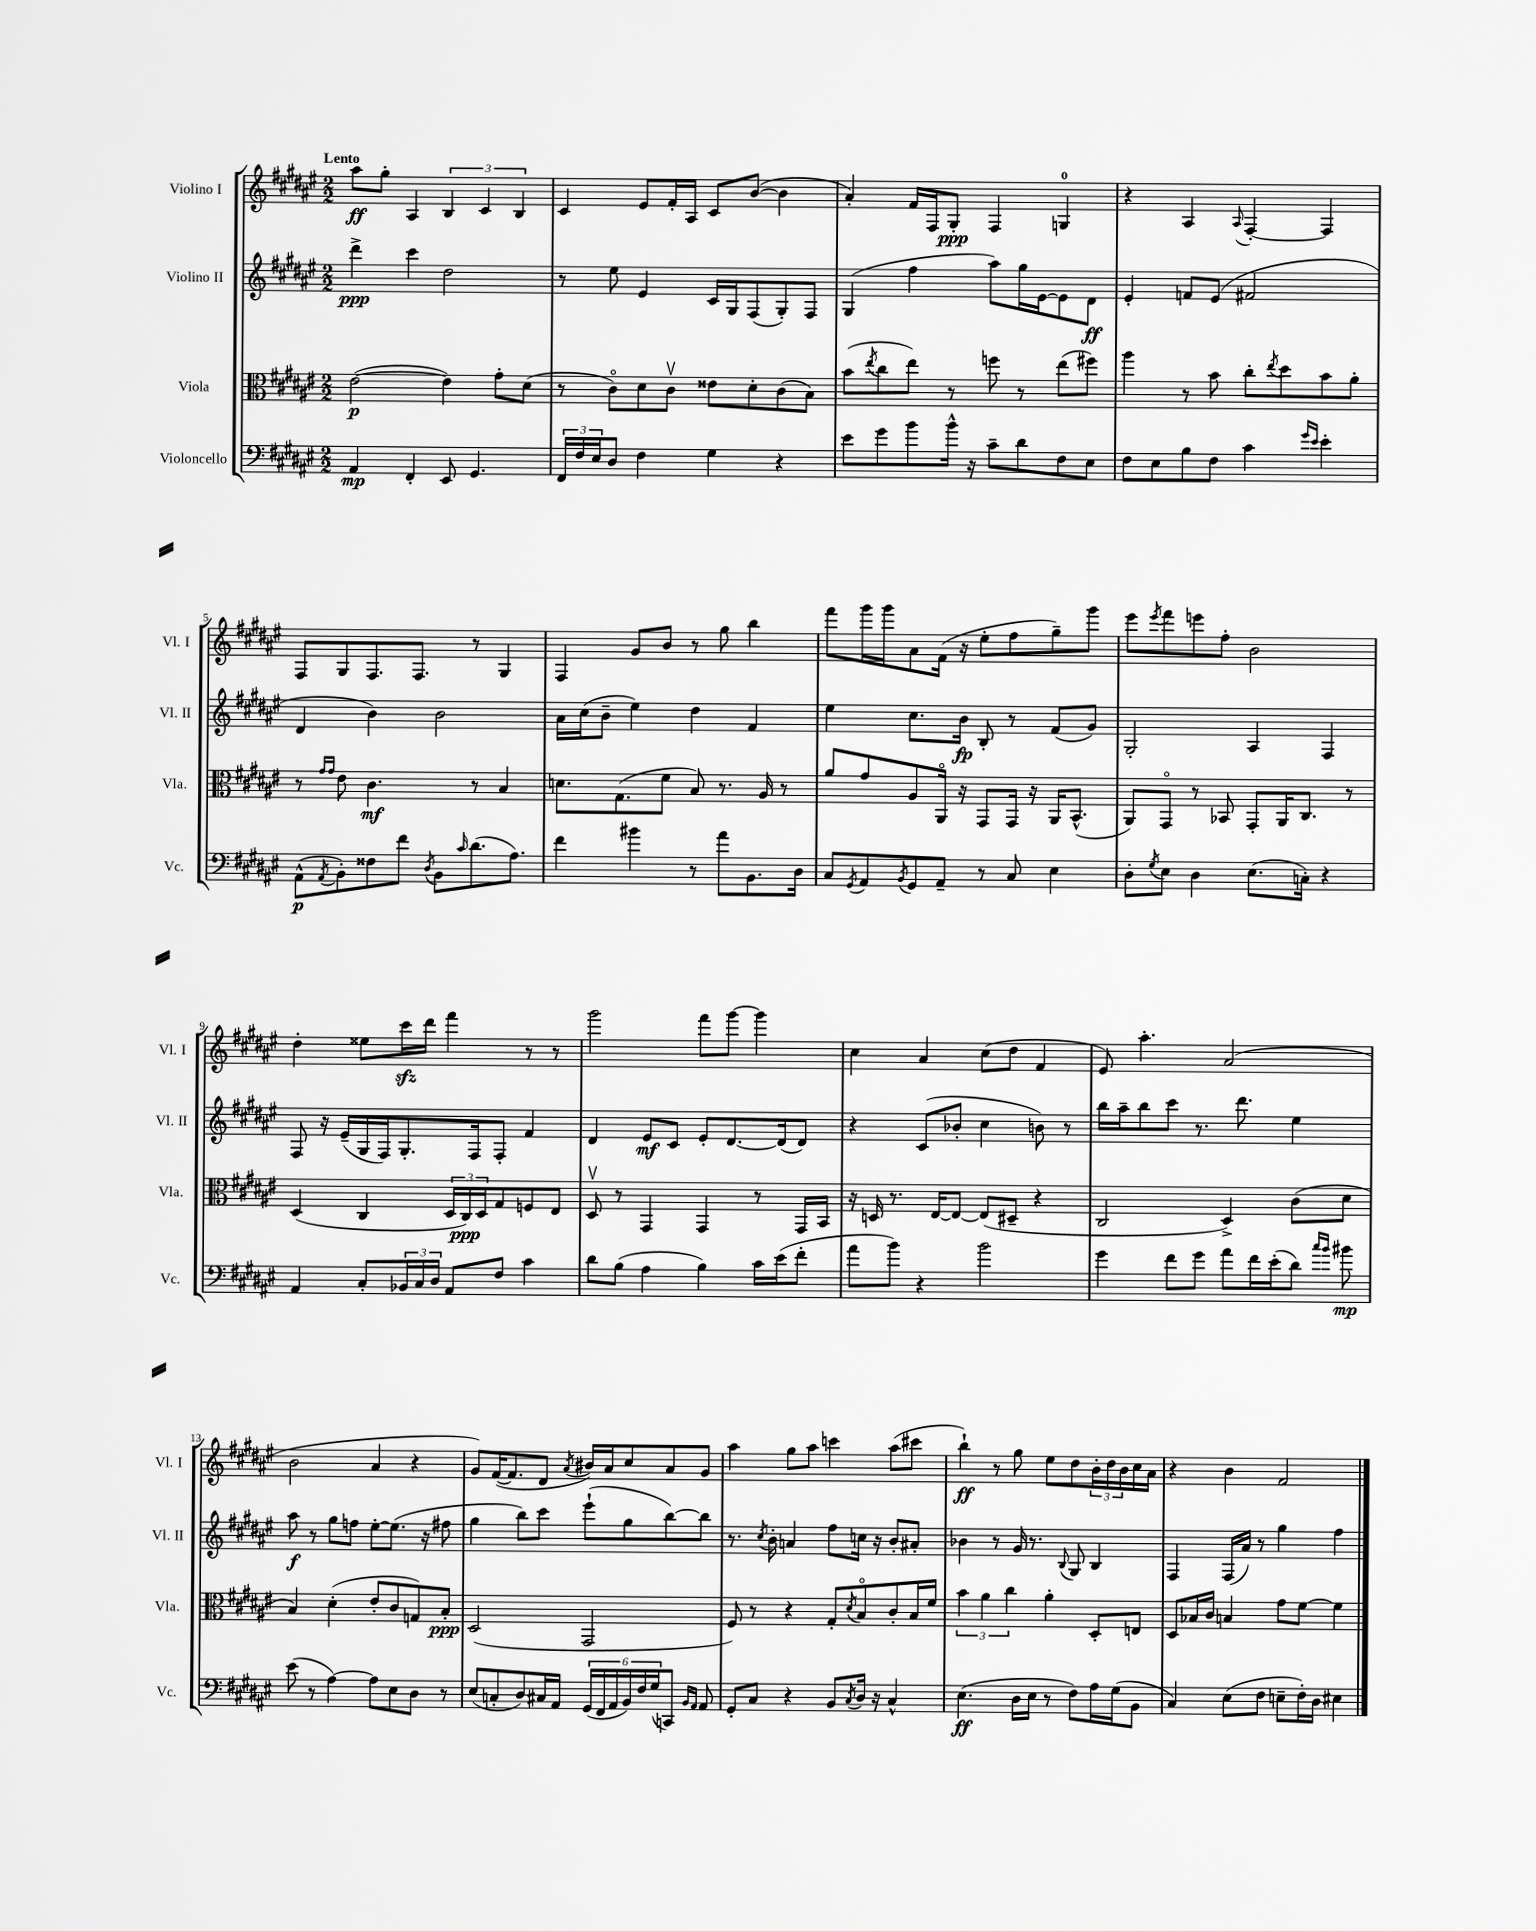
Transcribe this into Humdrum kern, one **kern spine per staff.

**kern	**kern	**kern	**kern
*staff4	*staff3	*staff2	*staff1
*clefF4	*clefC3	*clefG2	*clefG2
*k[f#c#g#d#a#e#]	*k[f#c#g#d#a#e#]	*k[f#c#g#d#a#e#]	*k[f#c#g#d#a#e#]
*M2/2	*M2/2	*M2/2	*M2/2
4AA#	([2e#	4ddd#^	8aa#
.	.	.	8gg#'
4FF#'	.	4ccc#	4A#
8EE#	4e#])	2dd#	6B
4.GG#	.	.	.
.	.	.	6c#
.	8g#'	.	.
.	.	.	6B
.	(8d#	.	.
=	=	=	=
24FF#	8r	8r	4c#
24F#	.	.	.
24E#	.	.	.
8D#	8c#o)	8ee#	.
4F#	8d#	4e#	8e#
.	8c#v	.	16f#'
.	.	.	16A#
4G#	8e##	16c#	8c#
.	.	16G#	.
.	8d#'	(8F#	([8b
4r	(8c#	8G#')	4b]
.	8B)	8F#	.
=	=	=	=
8e#	(8b	(4G#	4a#')
.	8qee#	.	.
8g#	8cc#	.	.
8b	8ee#)	4ff#	16f#
.	.	.	16F#
16b^^	8r	.	8G#'
16r	.	.	.
8c#~	8ff	8aa#)	4F#
8d#	8r	16gg#	.
.	.	[16e#	.
8F#	(8ee#	8e#]	4G
8E#	8ff#)	8d#	.
=	=	=	=
8F#	4aa#	4e#'	4r
8E#	.	.	.
8B	8r	8f	4A#
8F#	8b	(8e#	.
.	.	.	8qqA#
4c#	8cc#'	2f#	[4F#'
.	8qee#	.	.
.	8dd#	.	.
16qqg#	.	.	.
16qqe#	.	.	.
4e#'	8b	.	4F#]
.	8a#'	.	.
=	=	=	=
(8AA#^^	8r	4d#	8F#
.	16qqg#	.	.
8qAA#	16qqg#	.	.
8BB')	8e#	.	8G#
8F##	4.c#	4b)	8.F#
8f#	.	.	.
.	.	.	8.F#
8qD#	.	.	.
8BB	.	2b	.
16qqc#	.	.	.
(8.d#	8r	.	8r
.	4B	.	4G#
8.A#)	.	.	.
=	=	=	=
4f#	8.d	16a#	4F#
.	.	(16cc#	.
.	.	8b~	.
.	(8.G#	.	.
4b#	.	4ee#)	8g#
.	8f#	.	8b
8r	8B)	4dd#	8r
8a#	8.r	.	8gg#
8.BB	.	4f#	4bb
.	16A#	.	.
.	8r	.	.
16D#	.	.	.
=	=	=	=
8C#	8a#	4ee#	8fff#
8qGG#	.	.	.
8AA#	8g#	.	16ggg#
.	.	.	16ggg#
8qBB	.	.	.
8GG#	8A#	8.cc#	8a#
8AA#~	16AA#o	.	(16f#
.	16r	16b	16r
8r	8GG#	8B'	8ee#'
8C#	16GG#	8r	8ff#
.	16r	.	.
4E#	16AA#	(8f#	8gg#~)
.	(8.BB^^	.	.
.	.	8g#)	8ggg#
=	=	=	=
8D#'	8AA#)	2G#'	8eee#
8qG#	.	.	8qeee#
8E#	8GG#o	.	8fff#
4D#	8r	.	8eee
.	8BB-	.	8ff#'
(8.E#	8GG#'	4A#	2b
.	16AA#	.	.
16C')	8.C#	.	.
4r	.	4F#	.
.	8r	.	.
=	=	=	=
4AA#	(4D#	8F#	4dd#'
.	.	16r	.
.	.	(16e#~	.
8C#'	4C#	16G#	8ee##
.	.	16F#)	.
24BB-	.	8.G#'	16ccc#
24C#	.	.	.
.	.	.	16ddd#
24D#	.	.	.
8AA#	24D#	.	4fff#
.	24C#)	.	.
.	.	16F#	.
.	24D#	.	.
8F#	8G#	8F#'	.
4c#	8F	4f#	8r
.	8E#	.	8r
=	=	=	=
8d#	8D#v	4d#	2ggg#
(8B	8r	.	.
4A#	4GG#	8e#	.
.	.	8c#	.
4B)	4GG#	8e#'	8fff#
.	.	[8.d#	[8ggg#
16c#	8r	.	4ggg#]
(16e#	.	(16d#]	.
8f#'	16GG#	8d#)	.
.	16BB	.	.
=	=	=	=
8a#	16r	4r	4cc#
.	16D	.	.
8b)	8.r	.	.
4r	.	(8c#	4a#
.	[16E#	.	.
.	8E#_	8b-'	.
2b	(8E#]	4cc#	(8cc#
.	8D#~	.	8dd#
.	4r	8b)	4f#
.	.	8r	.
=	=	=	=
4g#	2C#	16bb	8e#)
.	.	16aa#~	.
.	.	8bb	4.aa#'
8f#	.	8ccc#	.
8g#	.	8.r	.
8a#	4D#^)	.	(2a#
.	.	8.ddd#	.
16f#	.	.	.
(16e#'	.	.	.
8d#)	(8c#	4ee#	.
16qqcc#	.	.	.
16qqb	.	.	.
8b#	8d#	.	.
=	=	=	=
(8e#	4B)	8aa#	2b
8r	.	8r	.
[4A#)	(4d#'	8gg#	.
.	.	8ff	.
8A#]	8e#'	[8ee#'	4a#
8E#	8c#	(8.ee#]	.
8D#	8G)	.	4r
.	.	16r	.
8r	8B'	8ff#	.
=	=	=	=
(8E#	(2D#	4gg#	8g#)
8C'	.	.	([16f#
.	.	.	8.f#]
8D#)	.	8bb)	.
16C#	.	8ccc#	8d#
16AA#	.	.	.
.	.	.	8qa#
(24GG#	2GG#	(8eee#`	16b#)
24FF#	.	.	.
.	.	.	16a#
24AA#	.	.	.
24BB)	.	8gg#	8cc#
24F#	.	.	.
(24G#	.	.	.
8CC)	.	[8bb)	8a#
16qqBB	.	.	.
16qqAA#	.	.	.
8AA#	.	8bb]	8g#
=	=	=	=
8GG#'	8F#)	8.r	4aa#
8C#	8r	.	.
.	.	8qcc#	.
.	.	16b'	.
4r	4r	4a	8gg#
.	.	.	8aa#
8BB	8G#'	8ff#	4ccc
8qC#	8qd#	.	.
16D#	8Bo	16cc	.
16r	.	16r	.
4C#^^	8c#'	8b'	(8aa#
.	16B	8a#'	8ccc#
.	16f#	.	.
=	=	=	=
(4.E#	6b	4b-	4bb`)
.	6a#	.	.
.	.	8r	8r
.	6cc#	.	.
16D#	.	16g#	8gg#
16E#	.	8.r	.
8r	4a#'	.	8ee#
.	.	8qqB	.
8F#)	.	8G#	8dd#
16A#	8D#'	4B	24b'
.	.	.	24dd#
(16G#	.	.	.
.	.	.	24b
8BB	8E	.	16cc#
.	.	.	16a#
=	=	=	=
4C#)	8D#	4F#	4r
.	16B-	.	.
.	16c#	.	.
(8E#	4B	(16F#	4b
.	.	16a#)	.
8F#	.	8r	.
8E~	8g#	4gg#	2f#
16F#')	[8f#	.	.
16D#	.	.	.
4E#	4f#]	4ff#	.
==	==	==	==
*-	*-	*-	*-
